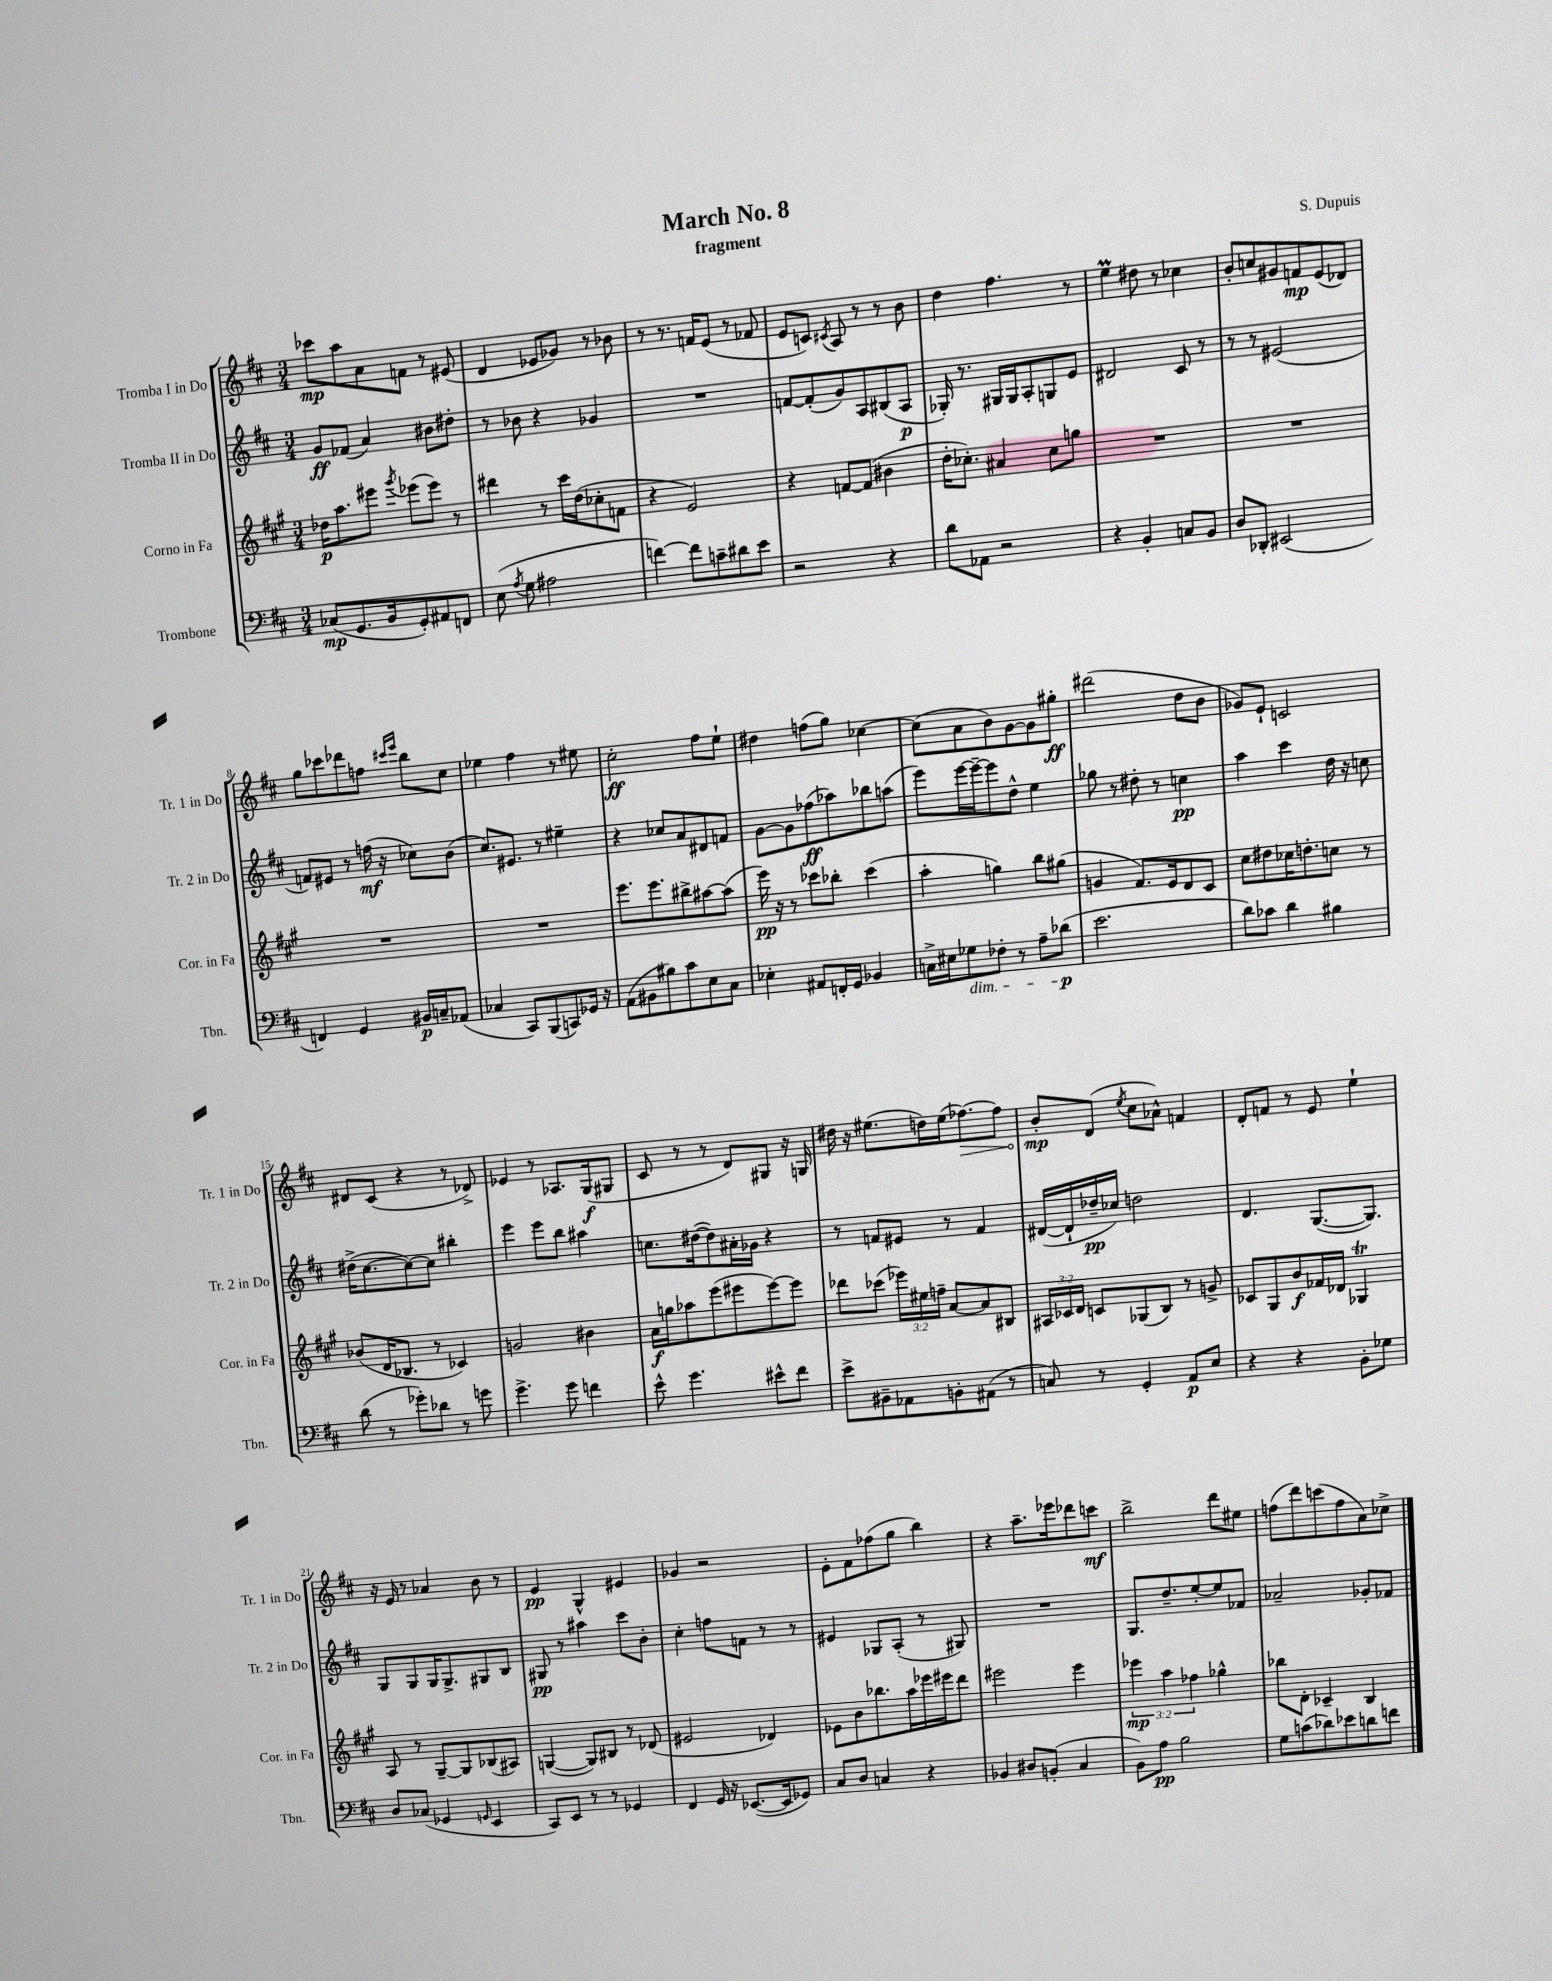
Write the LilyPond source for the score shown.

\header { title = "March No. 8" composer = "S. Dupuis" subtitle = "fragment" }
<<
\new StaffGroup <<
\new Staff = "s0" \with { instrumentName = "Tromba I in Do" shortInstrumentName = "Tr. 1 in Do" } {
    \clef treble \key d \major \numericTimeSignature \time 3/4
    \autoBeamOff ces'''8[\mp a''8 a'8 f'8] r8 eis'8( |
    d'4 ees'8[ ges'8]) r8 bes'8 |
    r8 r8. f'16[ e'8]( r8 fes'8 |
    e'8[ c'8]) \acciaccatura { cis'8 } a8 r8 r8 b'8 |
    d''4 fis''4. r8 |
    e''4\prall dis''8 r8 ces''4 |
    b'8[-. c''8 gis'8 f'8\mp e'8( des'8]) |
    g''8[ ces'''8 des'''8 f''8] \grace { cis'''16[ e'''16] } b''8[ cis''8] |
    ees''4 fis''4 r8 eis''8 |
    cis''2-.\ff fis''8[ e''8]-! |
    dis''4 f''8[( g''8]) ces''4~ |
    ces''8[( a'8 b'8) g'8~ g'8 gis''8]-.\ff |
    dis'''2( d''8[ b'8] |
    ges'8[) e'8]-! c'2 |
    dis'8[ cis'8]( r4 r8 des'8->) |
    ees'4 r8 aes8.[ g16\f( gis8] |
    cis'8 r8 r8 d'8[) gis8] r16 g16 |
    dis''16 r16 eis''8.[( d''16) eis''16( \once \override Hairpin.circled-tip = ##t fes''8.~\>) fes''8] |
    b'8[-.\mp\! d'8]( \acciaccatura { e''8 } cis''8[ aes'8]-^) f'4 |
    d'8[-. f'8] r8 e'8 e''4-! |
    r16 e'16 r8 aes'4 b'8 r8 |
    e'4\pp g4-^ eis'4 |
    ges'4 r2 |
    e'8[-. fis'8 fes''8( g''8] b''4) |
    r4 a''8.[-- ees'''16 des'''8 c'''8]\mf |
    b''2-> d'''8[ eis''8] |
    f''8[( d'''8) c'''8( f''8 a'8) ces''8]-> \bar "|." |
}
\new Staff = "s1" \with { instrumentName = "Tromba II in Do" shortInstrumentName = "Tr. 2 in Do" } {
    \clef treble \key d \major \numericTimeSignature \time 3/4
    \autoBeamOff g'8[\ff fes'8]( a'4) bis'8[ dis''8]-. |
    r8 bes'8 r4 ges'4 |
    R2. |
    f'8[~ f'8-.( g'8) a8 bis8( a8]\p |
    ges16-.) r8. gis16[ gis16 a8-. g8 e'8] |
    dis'2 cis'8 r8 |
    r8 r8 eis'2( |
    f'8[) eis'8] r8 f''16\mf( r16 ces''8[) b'8]( |
    cis''8.[) eis'8.] r8 eis''4-- |
    r4 ces''8[ a'8 dis'8 f'8] |
    g'8[~ g'8 fes''8\ff( aes''8) bes''8 a''8]( |
    e'''8[) e'''16~ e'''16~-- e'''8 d''8]-^ e''4 |
    ges''8 r8 dis''8-. r8 c''4\pp |
    a''4 cis'''4 d''16 r16 c''8 |
    dis''16[->( cis''8.~ cis''8~) cis''8] bis''4-. |
    e'''4 e'''8[ b''8] ais''4 |
    c''8.[ dis''16~( dis''8) ais'16-. ges'16] r4 |
    r8 f'8[ eis'8] r8 f'4 |
    dis'16[~( dis'16-! des''16--\pp ces''16]) d''2 |
    d'4. g8.[~( g8.]) |
    g8[ g8 g16 g8.-> gis8 b8] |
    gis8\pp r8 ais''4 cis'''8[ b'8]-. |
    cis''4-. f''8[ f'8] r8 r8 |
    eis'4 ges8[ a8]-.( r8 gis8) |
    R2. |
    g8.[ d''8.-- e''8~-. e''8 fes'8] |
    aes'2-- ges'8[-. fes'8] \bar "|." |
}
\new Staff = "s2" \with { instrumentName = "Corno in Fa" shortInstrumentName = "Cor. in Fa" } {
    \clef treble \key a \major \numericTimeSignature \time 3/4 \override Staff.TupletNumber.text = #tuplet-number::calc-fraction-text
    \autoBeamOff des''16[\p a''8. eis'''8] \acciaccatura { gis'''8 } ees'''8[( ees'''8]) r8 |
    dis'''4 r8 cis'''16[ d''16( ces''8-. f'8] |
    r4 e'2) |
    r4 f'8[~ f'8]( bis'4 |
    d''16[-. ces''8.]-.) ais'4 ces''8[ g''8] |
    R2. |
    R2. |
    R2. |
    R2. |
    e'''8.[ e'''8. bis''8-> ais''8~ ais''8]( |
    e'''16\pp) r16 r8 ces'''8[ bes''8]-. ces'''4( |
    a''4-. g''4) b''8[ gis''8]( |
    g'4 fis'8.[) e'16 d'8 cis'8] |
    cis''8[ dis''8 ces''16 d''8.-. c''8] r8 |
    bes'8[( d'16 bes8.] r8 ces'4) |
    g'2 bis'4 |
    a'16[\f g''16 aes''8 e'''8( eis'''8 eis'''8~) eis'''8] |
    des'''8[ ces'''8]( \tuplet 3/2 { ees'''16[) eis''16 f''16]-- } a'8[~ a'8 bis8] |
    \tuplet 3/2 { ais16[ ces'16 d'16] } c'8[ ges8( b8]) r8 g'8-> |
    ces'8[ gis8 b'8\f fes'16 des'16] ges4\trill |
    a8 r8 gis8[~-- gis8 bes8( ais8]) |
    g4~( g8[) bis8] r8 des'8( |
    eis'2 des'4) |
    ees'8[ b'8 bes''8. a''16 ees'''16 eis'''16 d'''8] |
    eis'''2 eis'''4 |
    \tuplet 3/2 { ees'''4\mp a''4 fes''4 } ges''4-^ |
    bes''8[ d'8]-. ces'4-- b4 \bar "|." |
}
\new Staff = "s3" \with { instrumentName = "Trombone" shortInstrumentName = "Tbn." } {
    \clef bass \key d \major \numericTimeSignature \time 3/4
    \autoBeamOff ces8[\mp( g,8. b,16 g,8-.) ais,8 f,8] |
    e8( \acciaccatura { a8 } g8 ais2 |
    f'4~) f'8[ c'8-- dis'8 e'8] |
    r2 r4 |
    d'8[ aes,8] r2 |
    r4 b,4-. c8[ b,8] |
    d8[ des,8]-. eis,2( |
    f,4) g,4 bis,16[\p c16-- aes,8]( |
    ces4 cis,8[) b,,8( c,8) ges,16] r16 |
    a,8[( bis,8 bis8) cis'8 e8 cis8] |
    ees4-. ais,8[ f,16-. g,16] bes,4 |
    c16[-> eis16 ges8\dim fes8]-. r8 a8[-- des'8]\p\!( |
    e'2. |
    d'8[) ces'8] d'4 bis4 |
    d'8( r8 ges'8[-.) des'8] r8 g'8 |
    g'4.-> g'8 f'4 |
    e'8-^ g'4. eis'8[-^ fis'8] |
    e'8[-> bis,8-- aes,8 b,8-. ais,8]( r8 |
    c8) r8 g,4-. a,8[\p e8] |
    r4 r4 b,8[-. ges8] |
    d8[ ces8]( ges,4 \grace { g,16 } e,4 |
    cis,8[) e,8] r8 r8 ges,4 |
    fis,4 g,16 r16 ees,8.[~( ees,16 ges,8]) |
    cis8[ d8] c4 r4 |
    bes,4 dis8[ b,8]-.( cis4 |
    b,8[) a8]\pp b2 |
    g8[ c'8( des'8) ees'8 d'8 f'8] \bar "|." |
}
>>
>>
